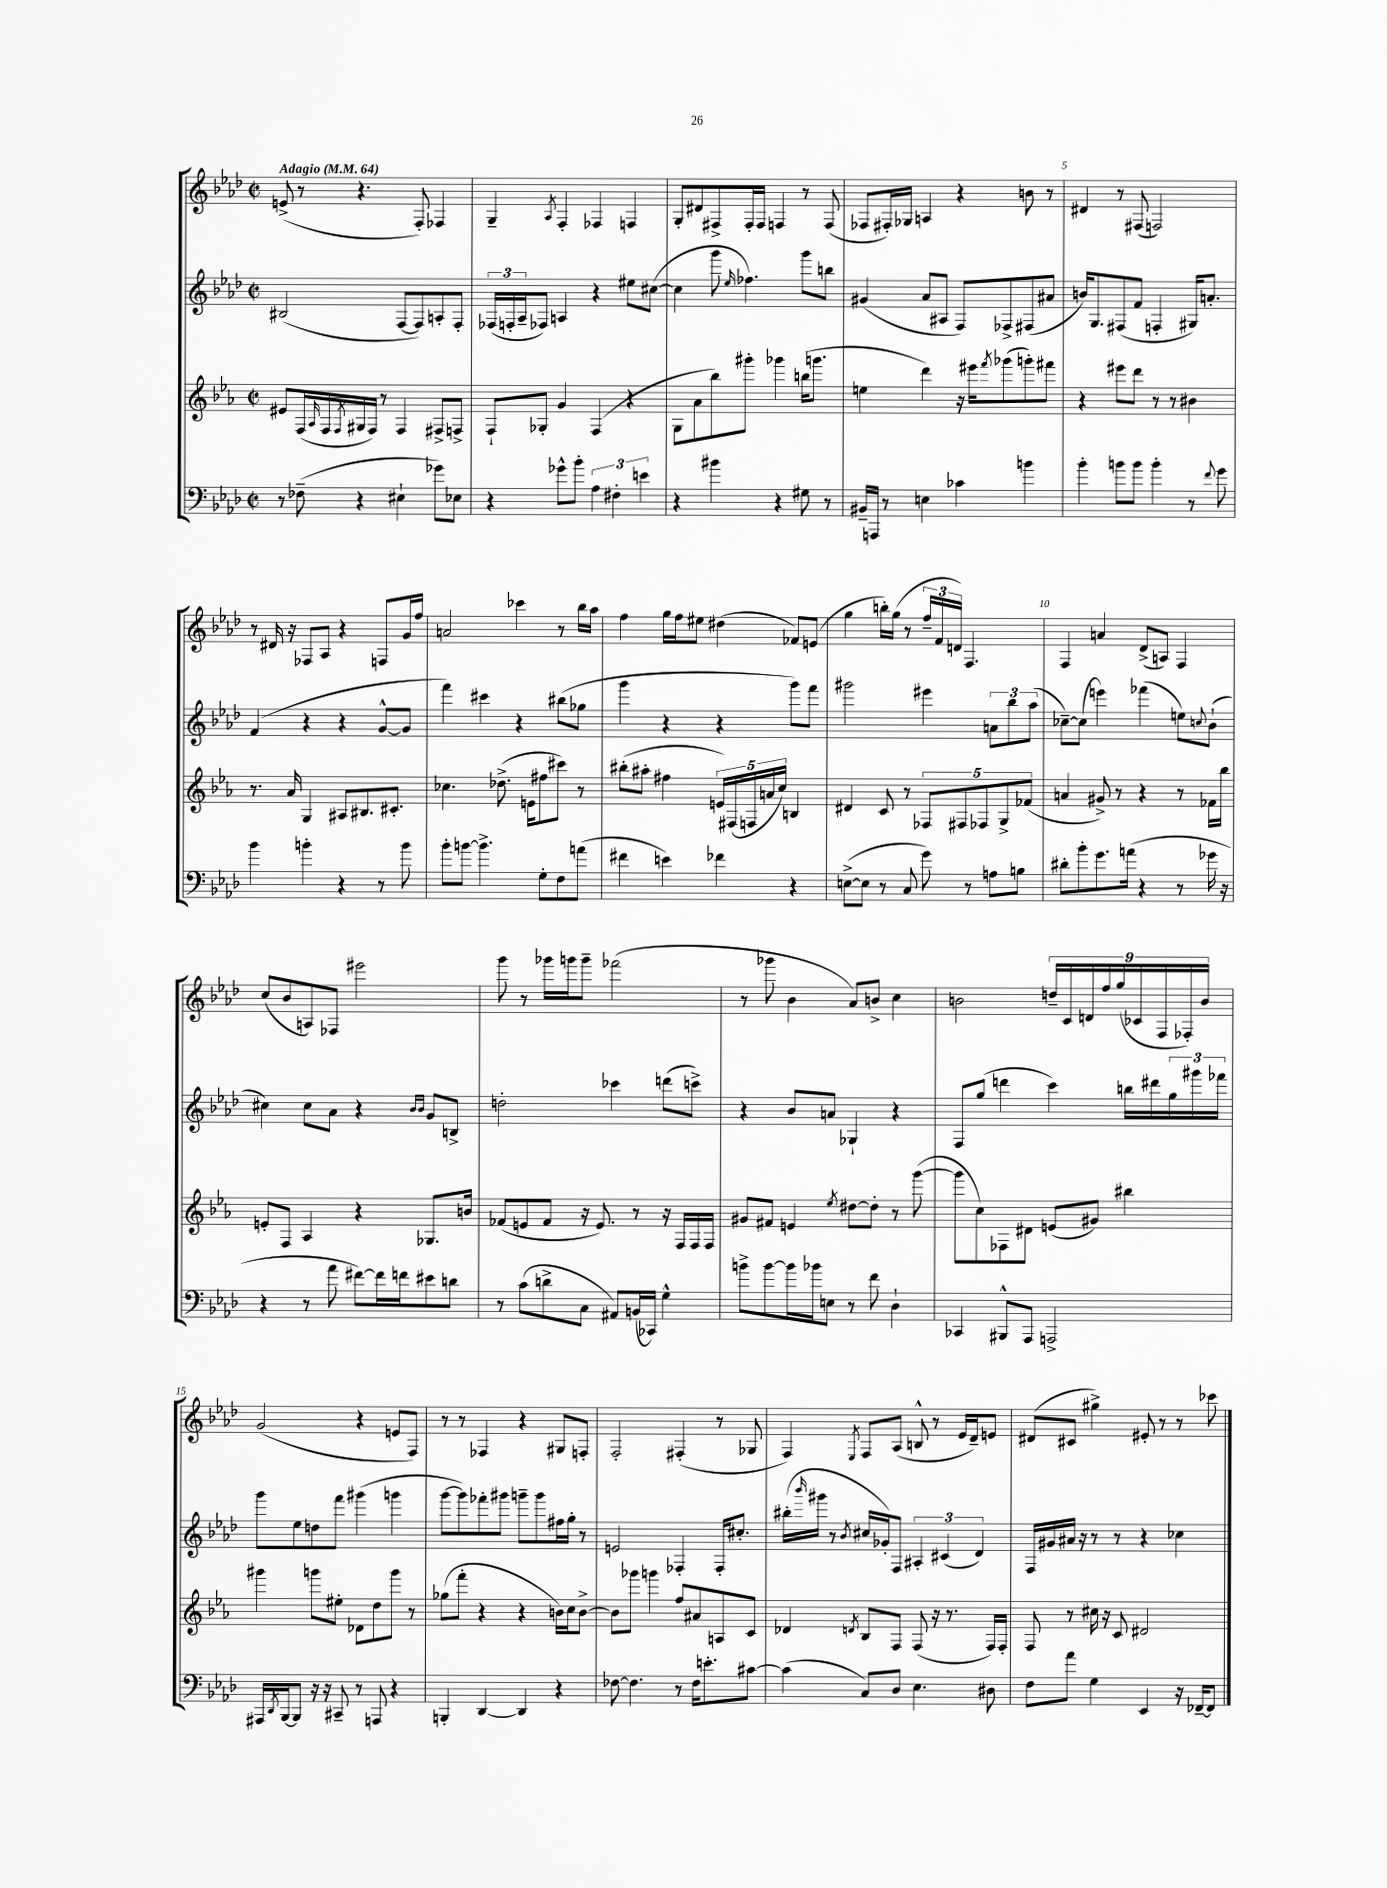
<<
\new StaffGroup <<
\new Staff = "s0" {
    \clef treble \key aes \major \defaultTimeSignature \time 2/2 \tempo "Adagio" 4 = 64
    e'8->( r8 r4. f8-.) fes4 |
    g4-- \acciaccatura { aes8 } f4-. fes4 f4 |
    g8-. dis'8 fis8-> fis16-. fis16 f4 r8 f8( |
    fes8 fis16-.) ges16 a4 r4 b'8 r8 |
    dis'4 r8 fis8( f2) |
    r8 dis'16 r16 fes8 aes8 r4 f8 g'16 f''16 |
    a'2 ces'''4 r8 bes''16 aes''16 |
    f''4 g''16 f''16 eis''8 dis''4( fes'8) e'8( |
    g''4 b''16-.) g''16( r8 \tuplet 3/2 { f''16-- f'16 d'16) } f4. |
    f4 a'4 des'8->( a8) f4 |
    c''8( bes'8 a8) fes8 eis'''2 |
    g'''8 r8 ges'''16 g'''16 g'''8-- fes'''2( |
    r8 ges'''8 bes'4 aes'8) b'8-> c''4 |
    b'2 \tuplet 9/8 { d''16-- c'16 d'16 f''16 g''16( ces'16 f16 fes16-.) b'16 } |
    g'2( r4 e'8 f8) |
    r8 r8 fes4 r4 gis8 f8-. |
    f2-. fis4-.( r8 ges8 |
    f4) \acciaccatura { ees8 } f8 aes8( b8-^ r8 ees'16 des'16--) e'8 |
    dis'8( cis'8 gis''4->) eis'8-. r8 r8 ces'''8 \bar "|." |
}
\new Staff = "s1" {
    \clef treble \key aes \major \defaultTimeSignature \time 2/2
    bis2( f8~ f8) a8-. f8-. |
    \tuplet 3/2 { fes16( f16-. aes16-- } fes8) a4 r4 eis''8 cis''8~( |
    cis''4 g'''8 \grace { ees''16 } fes''4.) g'''8 b''8 |
    gis'4( aes'8 ais8 f8) fes8-> fis8( ais'8 |
    b'16) g8. fis8( f'8 f4-. gis16) a'8.-. |
    f'4( r4 r4 g'8~-^ g'8 |
    f'''4) cis'''4 r4 bis''8( ges''8 |
    g'''4 r4 r4 g'''8) f'''8 |
    gis'''2 eis'''4 \tuplet 3/2 { a'8 bes''8 aes''8( } |
    ces''8~--) ces''8( e'''4) fes'''4( e''8) \appoggiatura { c''8 } bes'8-!( |
    cis''4) cis''8 aes'8 r4 \grace { bes'16 bes'16 } g'8 b8-> |
    d''2-. ces'''4 d'''8( c'''8->) |
    r4 bes'8 a'8 ges4-! r4 |
    f8 g''8( d'''4 c'''4) b''16 dis'''16 \tuplet 3/2 { g''16 gis'''16 fes'''16 } |
    g'''8 ees''8 d''8 f'''8 gis'''4( g'''4 |
    g'''8~ g'''8) fes'''8-. gis'''8 g'''8-- g'''8 fis''16 g''16-. r8 |
    e'2 fes4-. fes16-. cis''8.-. |
    bis''16-.( \grace { bes'''16 } gis'''16 r8 \acciaccatura { bes'8 } cis''16 ges'16-.) f8 \tuplet 3/2 { ais4-. cis'4( des'4) } |
    f16 gis'16 ais'16 r16 r8 r8 r4 ces''4 \bar "|." |
}
\new Staff = "s2" {
    \clef treble \key ees \major \defaultTimeSignature \time 2/2
    eis'8 f16( \grace { aes16 } f16 \acciaccatura { f8 } gis16 f16) r8 f4 fis8-> f8-> |
    f8-! ges8-. g'4 f4( r4 |
    g8 aes'8 bes''8) gis'''8-. ges'''4 b''16( g'''8. |
    e''4 d'''4) r16 eis'''16 \acciaccatura { f'''8 } ges'''8( g'''8-.) fis'''8 |
    r4 eis'''8 d'''8 r8 r8 bis'4 |
    r8. aes'16 g4 ais8 bis8. cis'8.-. |
    ces''4. des''8.->( e'16 fis''8 cis'''8) r8 |
    bis''8-.( ais''8-. fis''4 \tuplet 5/4 { e'16) fis16( f16 a'16 c''16) } b4 |
    dis'4 c'8 r8 \tuplet 5/4 { fes8 fis8 fes8 g8-> fes'8( } |
    a'4 gis'8->) r8 r4 r8 fes'16 bes''16 |
    e'8-. f8 aes4 r4 ges8. b'16 |
    fes'8( e'8 fes'8 r16 e'8.) r8 r16 f16 f16 f16 |
    gis'8 fis'8 e'4 \acciaccatura { ees''8 } dis''8~ dis''8-. r8 g'''8~( |
    g'''8 c''8) fes8 dis'8 e'8( gis'8) bis''4 |
    gis'''4 g'''8 eis''8-. des'8 d''8 g'''8 r8 |
    ges''8( f'''8-. r4 r4 b'16) c''16 b'8~-> |
    b'8 ges'''8 g'''4 f''8 ais'8 a8 c'8 |
    des'4 \acciaccatura { d'8 } bes8 f8 f8( r16 r8. f16) f16-. |
    f8 r8 cis''16 r16 c'8 dis'2 \bar "|." |
}
\new Staff = "s3" {
    \clef bass \key aes \major \defaultTimeSignature \time 2/2
    r8 fes8--( r4 eis4-! ges'8) ees8 |
    r4 ges'8-^ bes'8-. \tuplet 3/2 { aes4 fis4-. e'4 } |
    r4 bis'4 r4 gis8 r8 |
    bis,16-- a,,16 r8 e4 ces'4 b'4 |
    bes'4-. b'8 b'8 b'4-. r8 \appoggiatura { f'8 } g'8 |
    bes'4 b'4-. r4 r8 b'8 |
    bes'8-. b'8~ b'4.-> g8-. f8 a'8( |
    fis'4 e'4) fes'4 r4 |
    e8~->( e8 r8 c8 g'8) r8 a8 b8 |
    dis'8-. bes'8-. g'8. a'16( r4 r8 ges'16 r16 |
    r4 r8 aes'8 fis'8~) fis'16 f'16 eis'8 d'8 |
    r8 c'8( d'8-> c8 ais,8) b,16( ces,16) g4-^ |
    b'8-> b'8~ b'16 bes'16 e8 r8 f'8 des4-! |
    ces,4 bis,,8-^ aes,,8 a,,2-> |
    ais,,16 \acciaccatura { des,8 } bes,,16~ bes,,8 r16 r16 cis,8-- r8 a,,8 r4 |
    b,,4-. des,4~ des,4 r4 |
    fes8~ fes4. r8 fes16 e'8.-. cis'8~ |
    cis'4( c8) des8 ees4. dis8 |
    f8 aes'8 g4 ees,4 r16 fes,16~-- fes,8 \bar "|." |
}
>>
>>
\layout { \context { \Score \override BarNumber.break-visibility = ##(#f #t #t) barNumberVisibility = #(every-nth-bar-number-visible 5) } }
